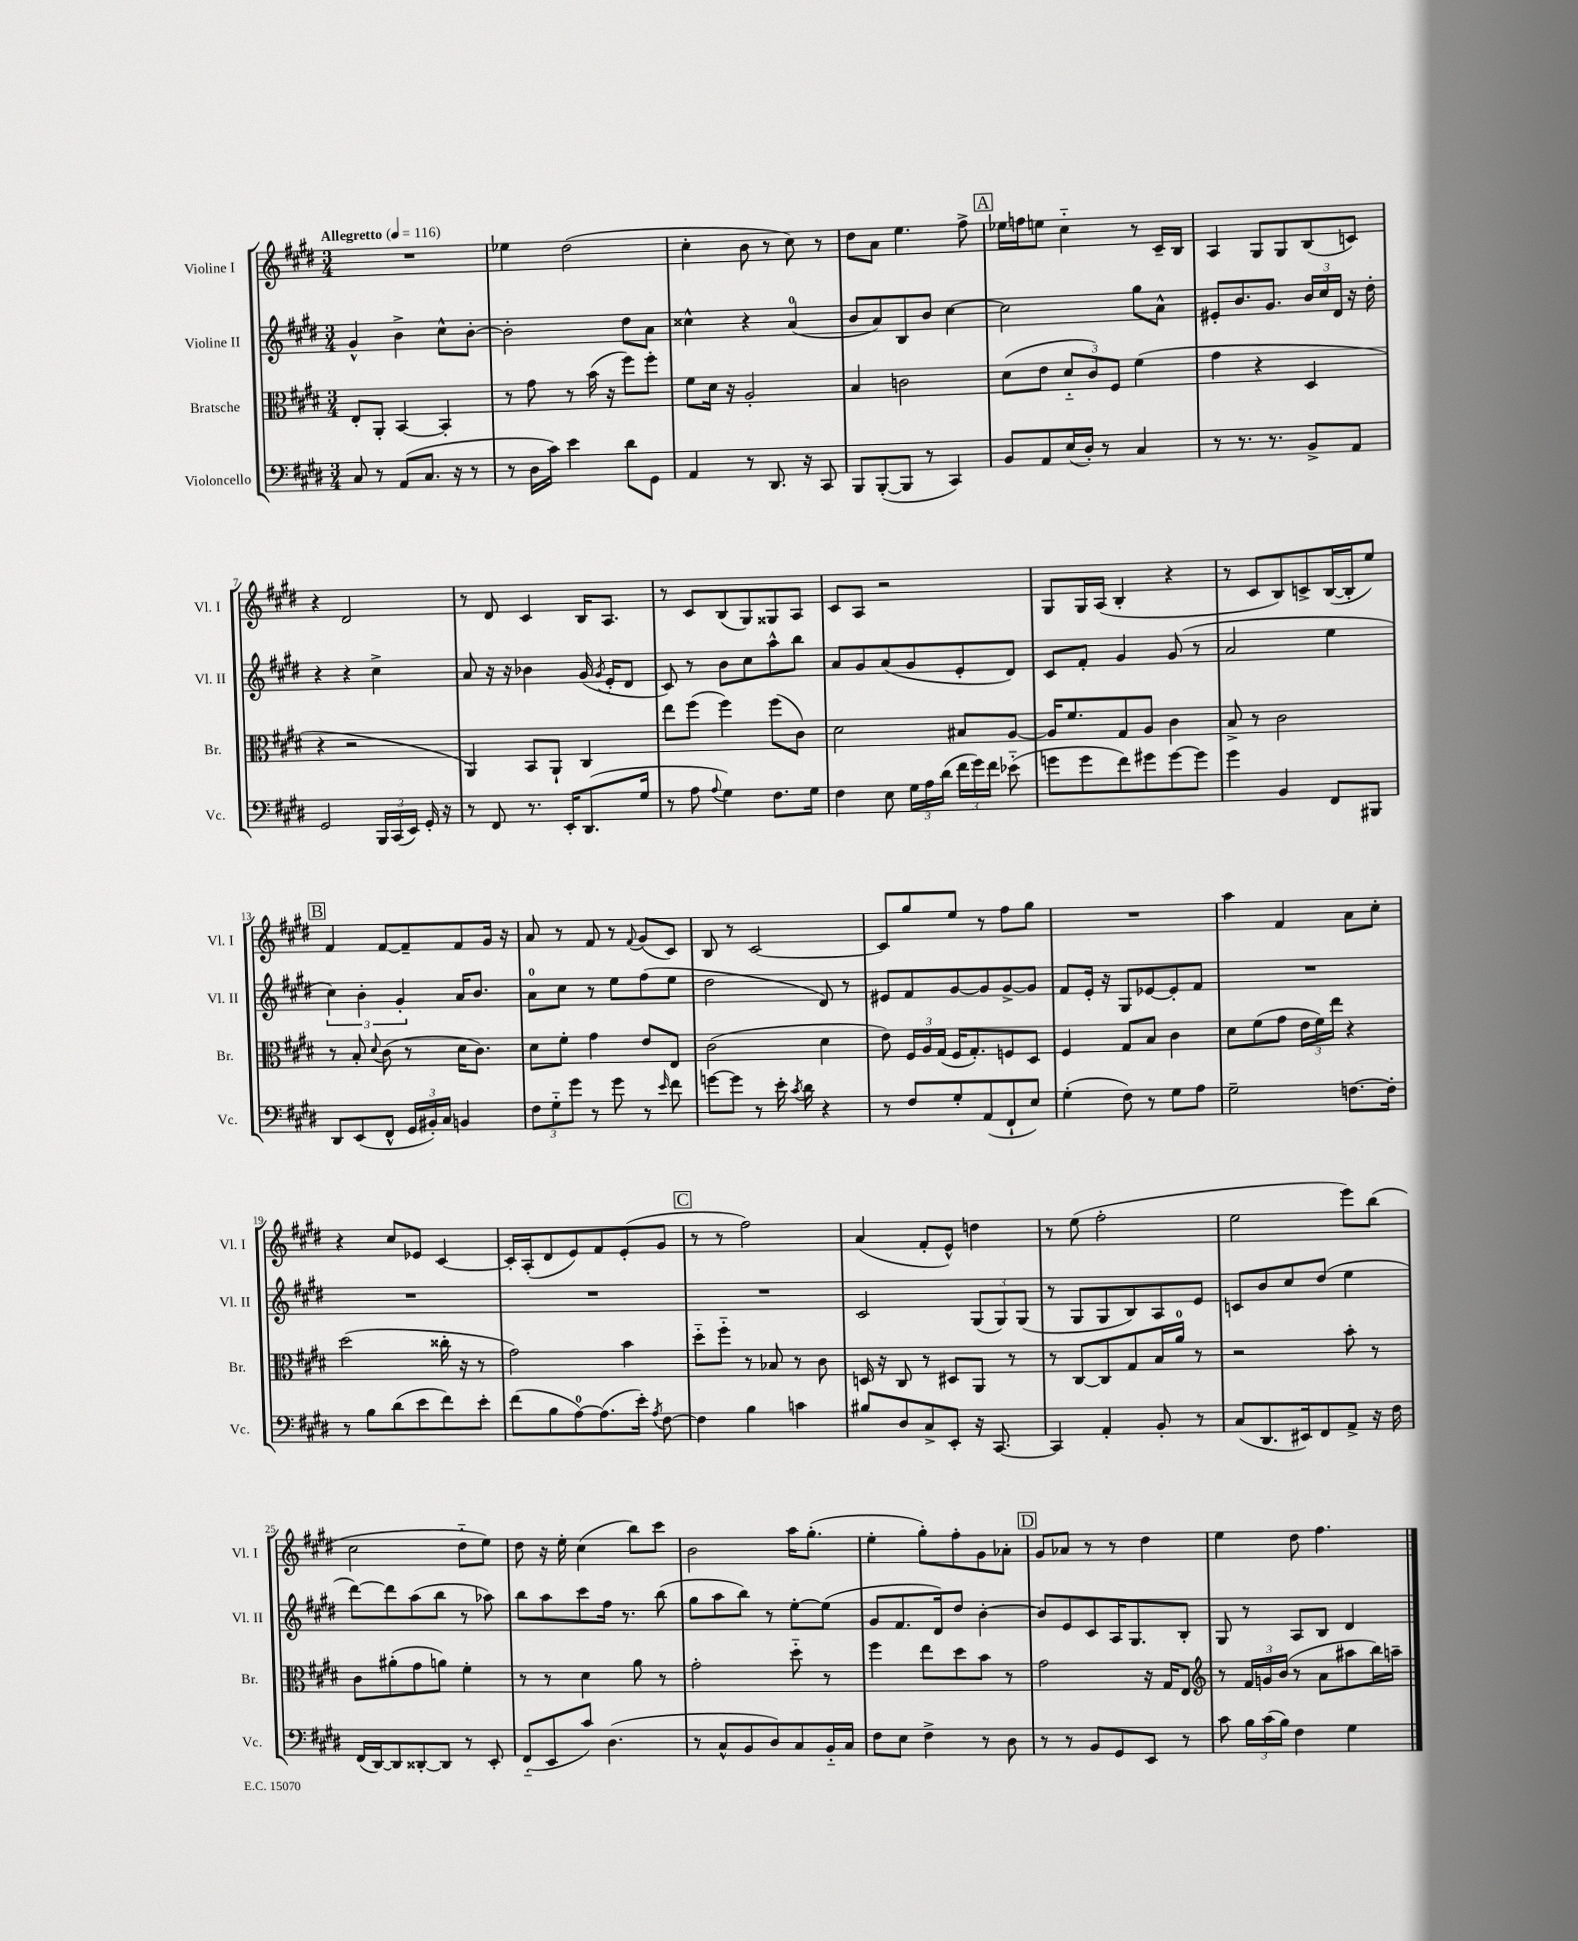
<<
\new StaffGroup <<
\new Staff = "s0" \with { instrumentName = "Violine I" shortInstrumentName = "Vl. I" } {
    \clef treble \key e \major \numericTimeSignature \time 3/4 \tempo "Allegretto" 4 = 116
    \autoBeamOff R2. |
    ees''4 dis''2( |
    cis''4-. b'8 r8 cis''8) r8 |
    dis''8[ a'8] e''4. fis''8-> |
    \mark \markup { \box "A" } ees''16[ f''16 e''8] cis''4-_ r8 cis'16[-- b16] |
    a4 gis8[ gis8 b8( c'8]) |
    r4 dis'2 |
    r8 dis'8 cis'4 b16[ a8.] |
    r8 cis'8[ b8( gis8) gisis8 a8] |
    cis'8[ a8] r2 |
    gis8[ gis16 a16]( b4-. r4 |
    r8 cis'8[ b8) c'8-> b16~( b16-. e''8]) |
    \mark \markup { \box "B" } fis'4 fis'8[~ fis'8-- fis'8 gis'16] r16 |
    a'8 r8 fis'8 r8 \appoggiatura { fis'8 } gis'8[( cis'8]) |
    b8 r8 cis'2~ |
    cis'8[ gis''8 e''8] r8 fis''8[ gis''8] |
    R2. |
    a''4 fis'4 a'8[ cis''8]-. |
    r4 cis''8[ ees'8] cis'4~ |
    cis'16[-. a16-.( dis'8 e'8) fis'8 e'8-.( gis'8] |
    \mark \markup { \box "C" } r8 r8 fis''2) |
    a'4( fis'8[-. e'8]-^) d''4 |
    r8 e''8( fis''2-. |
    e''2 e'''8[) b''8]( |
    cis''2 dis''8[-_ e''8]) |
    dis''8 r16 e''16-. cis''4( b''8[) cis'''8] |
    b'2 a''16[ gis''8.]-.( |
    e''4-. gis''8[-.) fis''8-. gis'8 aes'8]-. |
    \mark \markup { \box "D" } gis'8[ aes'8] r8 r8 dis''4 |
    e''4 dis''8 fis''4. \bar "|." |
}
\new Staff = "s1" \with { instrumentName = "Violine II" shortInstrumentName = "Vl. II" } {
    \clef treble \key e \major \numericTimeSignature \time 3/4
    \autoBeamOff gis'4-^ b'4-> cis''8[-^ b'8]~-. |
    b'2-. dis''8[ a'8] |
    cisis''4-^ r4 a'4-0( |
    b'8[ a'8) b8 b'8] cis''4~ |
    \mark \markup { \box "A" } cis''2 gis''8[ a'8]-^ |
    eis'8[-. b'8. gis'8.] \tuplet 3/2 { b'16[ cis''16 dis'16] } r16 dis''16-. |
    r4 r4 cis''4-> |
    a'8 r16 r16 bes'4 gis'16( \acciaccatura { gis'8 } e'16[-. dis'8] |
    cis'8) r8 b'8[ cis''8 a''8-^ b''8] |
    a'8[ gis'8 a'8( gis'8 e'8-. dis'8]) |
    cis'8[ fis'8]-. gis'4 gis'8( r8 |
    a'2 e''4 |
    \mark \markup { \box "B" } \tuplet 3/2 { cis''4) b'4-. gis'4-. } a'16[ b'8.] |
    a'8[-0 cis''8] r8 e''8[ fis''8( e''8] |
    dis''2 dis'8) r8 |
    eis'8[ fis'8 gis'8~ gis'8 gis'8~-> gis'8] |
    fis'8[ e'16]-. r16 gis8[ ees'8~ ees'8-. fis'8] |
    R2. |
    R2. |
    R2. |
    \mark \markup { \box "C" } R2. |
    cis'2 \tuplet 3/2 { gis8[( gis8) gis8]( } |
    r8 gis8[ gis8 b8) a8 e'8] |
    c'8[ b'8 cis''8 dis''8]( e''4 |
    dis'''8[~) dis'''8 a''8( b''8] r8 aes''8) |
    b''8[ a''8 cis'''8 fis''16] r8. b''8( |
    gis''8[ a''8 b''8]) r8 e''8[~-. e''8]( |
    gis'8[ fis'8. dis'16) dis''8] b'4~-. |
    \mark \markup { \box "D" } b'8[ e'8 cis'8 a16 gis8. b8]-. |
    gis8 r8 a8[ b8] dis'4 \bar "|." |
}
\new Staff = "s2" \with { instrumentName = "Bratsche" shortInstrumentName = "Br." } {
    \clef alto \key e \major \numericTimeSignature \time 3/4
    \autoBeamOff e8[-. a,8]-. b,4~ b,4-. |
    r8 gis'8 r8 b'16( r16 fis''8[) fis''8]-. |
    fis'8[ dis'16] r16 a2-. |
    b4 c'2 |
    \mark \markup { \box "A" } dis'8[( e'8] \tuplet 3/2 { dis'8[-_ cis'8) fis8] } fis'4( |
    gis'4 r4 dis4 |
    r4 r2 |
    a,4) b,8[ a,8]-! cis4 |
    e''8[ fis''8]( fis''4) fis''8[( cis'8]) |
    dis'2 bis8[ a8]~ |
    a16[ fis'8. gis8 a8] cis'4 |
    b8-> r8 cis'2 |
    \mark \markup { \box "B" } r8 b8-. \appoggiatura { dis'8 } cis'8( r8 dis'16[ cis'8.]) |
    dis'8[ fis'8]-. gis'4 e'8[ e8] |
    cis'2( dis'4 |
    e'8) \tuplet 3/2 { fis16[ a16 gis16]( } fis16[ gis8.-.) f8 dis8] |
    fis4 gis8[ b8] cis'4 |
    dis'8[ fis'8( gis'8] \tuplet 3/2 { e'16[ fis'16) e''16] } r4 |
    dis''2( cisis''16-. r16 r8 |
    gis'2) b'4 |
    \mark \markup { \box "C" } dis''8[-_ fis''8]-_ r8 bes8 r8 cis'8 |
    d16 r16 cis8 r8 dis8[ a,8] r8 |
    r8 cis8[~ cis8 gis8 b16 a'16]-0 r8 |
    r2 b'8-. r8 |
    cis'8[ ais'8-.( gis'8 a'8]) fis'4-. |
    r8 r8 dis'4 a'8 r8 |
    gis'2-. dis''8-_ r8 |
    fis''4 e''8[ dis''8 b'8] r8 |
    \mark \markup { \box "D" } gis'2 r16 gis16[ e8] |
    \clef treble r8 \tuplet 3/2 { fis'16[ g'16 b'16]( } r8 a'8[ ais''8 b''16) a''16]-- \bar "|." |
}
\new Staff = "s3" \with { instrumentName = "Violoncello" shortInstrumentName = "Vc." } {
    \clef bass \key e \major \numericTimeSignature \time 3/4
    \autoBeamOff cis8 r8 a,8[( cis8.] r16 r8 |
    r8 dis16[ cis'16]) e'4 dis'8[ gis,8] |
    a,4 r8 dis,8. r16 cis,8 |
    b,,8[ b,,8~-.( b,,8] r8 cis,4) |
    \mark \markup { \box "A" } b,8[ a,8 e16( dis16]-.) r8 cis4 |
    r8 r8. r8. b,8[-> a,8] |
    gis,2 \tuplet 3/2 { b,,16[ cis,16( e,16]) } gis,16-. r16 |
    r8 fis,8 r8. e,16[-. dis,8.( gis16] |
    r8 a8 \appoggiatura { a8 } gis4) fis8.[ gis16] |
    fis4 e8 \tuplet 3/2 { gis16[ a16 dis'16]( } \tuplet 3/2 { fis'16[ gis'16) fis'16] } ees'8-_( |
    g'8[ g'8 fis'8) gis'8 gis'8~ gis'8] |
    gis'4 b,4 fis,8[ bis,,8] |
    \mark \markup { \box "B" } dis,8[ e,8( fis,8]-^ \tuplet 3/2 { gis,16[ bis,16-.) cis16] } b,4 |
    \tuplet 3/2 { fis8[ gis8-_ gis'8] } r8 gis'8 r8 \grace { e'16 } fis'8 |
    g'8[~ g'8] r8 e'16-. \acciaccatura { cis'8 } dis'16 r4 |
    r8 fis8[ gis8-. a,8( fis,8-! e8]) |
    gis4-.( fis8) r8 gis8[ a8] |
    gis2-- f8.[~ f16]-. |
    r8 b8[ dis'8( e'8 fis'8) e'8]-. |
    fis'8[( b8 a8-0~) a8.( e'16]-.) \acciaccatura { a8 } fis8~ |
    \mark \markup { \box "C" } fis4 b4 c'4 |
    bis8[ dis8 cis8-> e,8]-. r16 cis,8.~ |
    cis,4 a,4-. b,8-. r8 |
    cis8[( dis,8. eis,16) fis,8 a,8]-> r16 fis16 |
    fis,16[( dis,16~) dis,8 disis,8~-. disis,8] r8 e,8-. |
    fis,8[-_( e,8 cis'8]) dis4.( |
    r8 cis8[-^ b,8 dis8) cis8 b,16-_ cis16] |
    fis8[ e8] fis4-> r8 dis8 |
    \mark \markup { \box "D" } r8 r8 b,8[ gis,8 e,8] r8 |
    cis'8 \tuplet 3/2 { b16[ cis'16( b16]) } fis4 gis4 \bar "|." |
}
>>
>>
